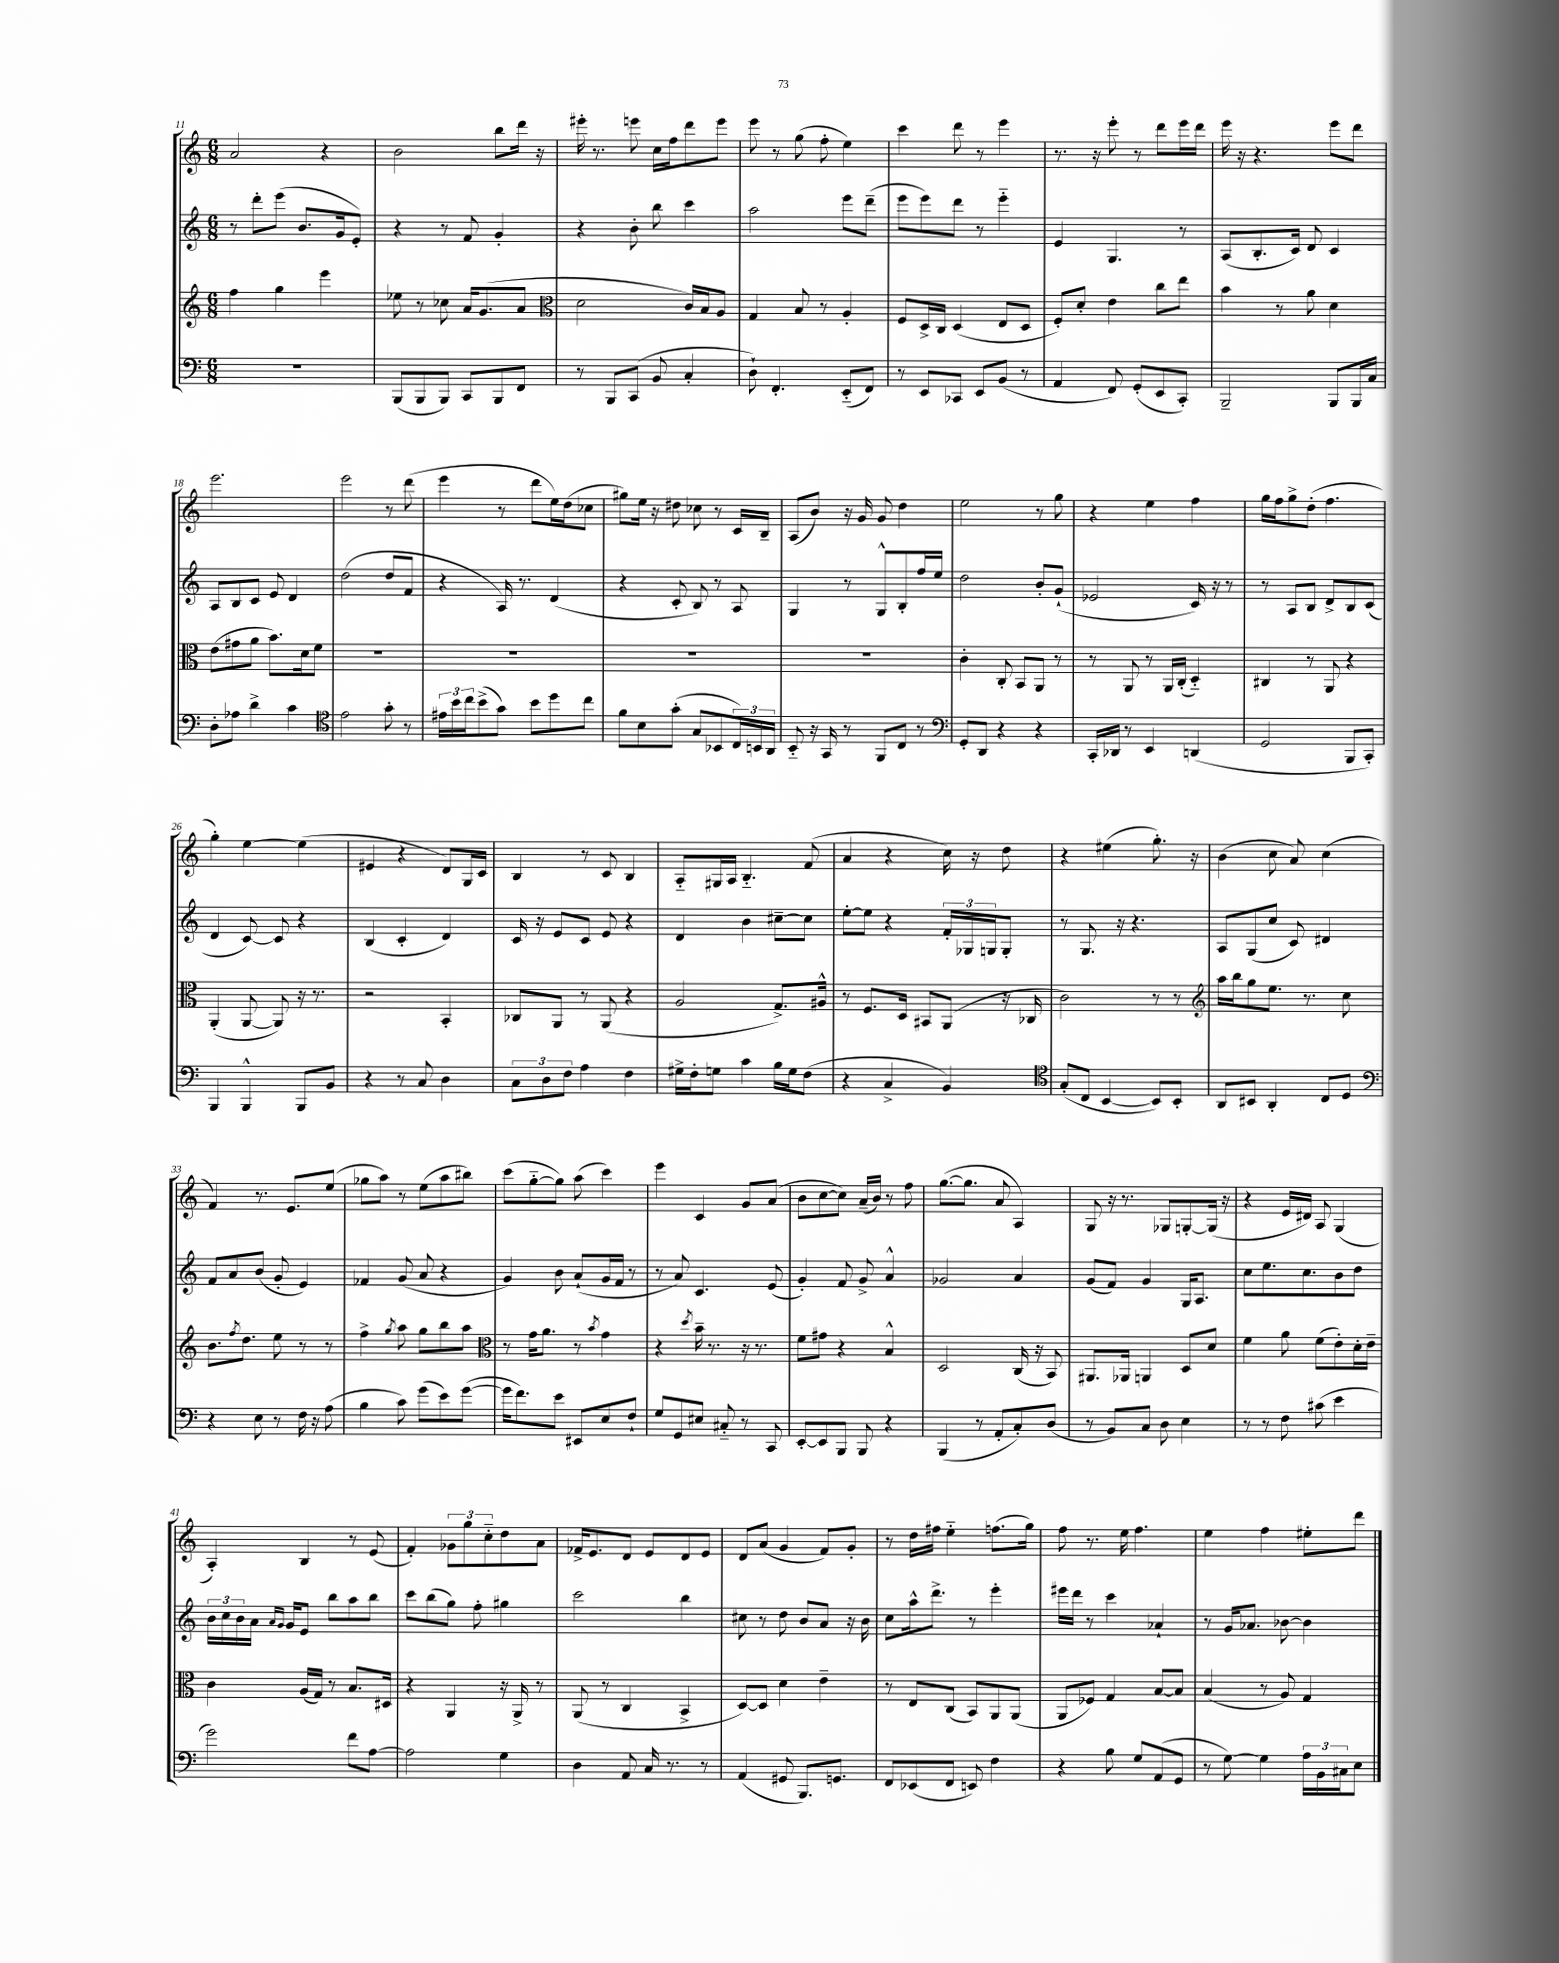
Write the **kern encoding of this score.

**kern	**kern	**kern	**kern
*part4	*part3	*part2	*part1
*staff4	*staff3	*staff2	*staff1
*clefF4	*clefG2	*clefG2	*clefG2
*k[]	*k[]	*k[]	*k[]
*M6/8	*M6/8	*M6/8	*M6/8
=11	=11	=11	=11
2.r	4ff\	8r	2a/
.	.	8ddd'\L	.
.	4gg\	(8eee\J	.
.	.	8.b/L	.
.	4eee\	.	4r
.	.	16g/k	.
.	.	8e'/J)	.
=12	=12	=12	=12
(8BBB/L	8ee-X\	4r	2b\
8BBB/	8r	.	.
8BBB/J)	8cc-X\	8r	.
8CC/L	16a/KL	8f/	.
.	(8.g/	.	.
8BBB/	.	4g'/	8bb\L
8FF/J	8a/J	.	16ddd\Jk
.	.	.	16r
=13	=13	=13	=13
*	*clefC3	*	*
8r	2d\	4r	16eee#X'\
.	.	.	8.r
8BBB/L	.	.	.
(8CC/J	.	8b'\	8eeen\
8BB/	.	8bb\	16cc\LL
.	.	.	16ff\J
4C'/	16c/LL)	4ccc\	8ddd\
.	16B/J	.	.
.	8A/J	.	8eee\J
=14	=14	=14	=14
8D`\)	4G/	2aa\	8eee\
4.FF'/	.	.	8r
.	8B/	.	(8gg\
.	8r	.	8ff'\
(8EE/L	4A'/	8eee\L	4ee\)
8FF/J)	.	(8ddd~\J	.
=15	=15	=15	=15
8r	8F/L	8eee\L	4ccc\
8EE/L	16D^/L	8eee\)	.
.	16C/JJ	.	.
8CC-X/J	(4D/	8ddd\J	8ddd\
8EE/L	.	8r	8r
(8BB/J	8E/L	4eee\	4eee\
8r	8D/J	.	.
=16	=16	=16	=16
4AA/	8F'/L)	4e/	8.r
.	8d'/J	.	.
.	.	.	16r
8FF/)	4e\	4.G/	8eee'\
(8GG'/L	.	.	8r
8EE/	8cc\L	.	8ddd\L
8CC'/J)	8ee\J	8r	16eee\L
.	.	.	16ddd\JJ
=17	=17	=17	=17
2BBB~/	4b\	(8A/L	16eee\
.	.	.	16r
.	.	8.B'/	4.r
.	8r	.	.
.	.	16c/Jk)	.
.	8a\	8d/	.
8BBB/L	4d\	4c/	8eee\L
16BBB/L	.	.	8ddd\J
16C/JJ	.	.	.
!!LO:LB:g=z
=18	=18	=18	=18
8D'\L	(8e\L	8A/L	2.eee\
8A-X\J	8g#X\	8B/	.
4d^\	8a\J	8c/J	.
.	8.b\L)	8e/	.
4c\	.	4d/	.
.	16d\k	.	.
.	8f\J	.	.
=19	=19	=19	=19
*clefC4	*	*	*
2e\	2.r	(2dd\	2eee\
8g'\	.	8dd/L	8r
8r	.	8f/J	(8ddd\
=20	=20	=20	=20
24e#X\LL	2.r	4r	4eee\
24b\	.	.	.
24cc\J	.	.	.
(8b^\	.	.	.
8g\J)	.	16A/)	8r
.	.	8.r	.
8b\L	.	.	8ddd\L
8dd\	.	(4d/	16ee\L)
.	.	.	(16dd\J
8cc\J	.	.	8cc-X\J
=21	=21	=21	=21
8f\L	2.r	4r	8gg#X\L)
8B\	.	.	16ee\Jk
.	.	.	16r
(8g'\J	.	8c'/	8dd#X\
8G/L	.	8B/)	8cc-X\
8BB-X/	.	8r	8r
24C/L)	.	8A/	16c/LL
24BBn/	.	.	.
.	.	.	16B~/JJ
24AA/JJ	.	.	.
=22	=22	=22	=22
8BB/	2.r	4G/	(8A/L
16r	.	.	8b/J)
16GG/	.	.	.
8r	.	8r	16r
.	.	.	16g/
8FF/L	.	8G^^/L	8g/
8C/J	.	8B'/	4dd\
8r	.	16ff/L	.
.	.	16ee/JJ	.
=23	=23	=23	=23
*clefF4	*	*	*
8GG'/L	4c'\	2dd\	2ee\
8DD/J	.	.	.
4r	8C'/	.	.
.	8BB/L	.	.
4r	8AA/J	8b'/L	8r
.	8r	(8g`/J	8gg\
=24	=24	=24	=24
16CC'/LL	8r	2e-X/	4r
16DD-X/JJ	.	.	.
8r	8AA/	.	.
4EE/	8r	.	4ee\
.	16AA/LL	.	.
.	(16C'/JJ	.	.
(4DDn/	4D/)	16c/)	4ff\
.	.	16r	.
.	.	8r	.
=25	=25	=25	=25
2GG/	4C#X/	8r	16gg\LL
.	.	.	16ff\J
.	.	8A/L	8gg^\
.	8r	8B/J	(8dd'\J
.	8AA/	8d^/L	4.ff\
8BBB/L	4r	8B/	.
8CC'/J)	.	(8c/J	.
!!LO:LB:g=z
=26	=26	=26	=26
4BBB/	(4AA'/	4d/	4gg'\)
4BBB^^/	[8AA/	[8c/)	[4ee\
.	8AA/])	8c/]	.
8BBB/L	16r	4r	(4ee\]
.	8.r	.	.
8BB/J	.	.	.
=27	=27	=27	=27
4r	2r	(4B/	4e#X/
8r	.	4c'/	4r
8C/	.	.	.
4D\	4BB'/	4d/)	8d/L)
.	.	.	16G/L
.	.	.	16c/JJ
=28	=28	=28	=28
12C\L	8C-X/L	16c/	4B/
.	.	16r	.
12D\	.	.	.
.	8AA/J	8e/L	.
12F\J	.	.	.
4A\	8r	8c/J	8r
.	(8AA/	8e/	8c/
4F\	4r	4r	4B/
=29	=29	=29	=29
16G#X^\LL	2A/	4d/	8A/L
16F'\J	.	.	.
8Gn\J	.	.	16G#X/L
.	.	.	16A/JJ
4c\	.	4b\	4.B/
16B\LL	8.G^/L)	[8cc#X~\L	.
16G\J	.	.	.
(8F\J	.	8cc#\J]	(8f/
.	16A#X^^/Jk	.	.
=30	=30	=30	=30
4r	8r	[8ee'\L	4a/
.	8.F/L	8ee\J]	.
4C^/	.	4r	4r
.	16D/Jk	.	.
.	8BB#X/L	.	.
4BB/)	(8AA/J	24f'/LL	16cc\)
.	.	24G-X/	.
.	.	.	16r
.	.	24Gn/J	.
.	16r	8G'/J	8dd\
.	16C-X/	.	.
=31	=31	=31	=31
*clefC4	*	*	*
(8G'/L	2c\)	8r	4r
8C/J	.	8.G/	.
[4BB/	.	.	(4ee#X\
.	.	16r	.
.	.	4.r	.
8BB/L])	8r	.	8.gg'\)
8BB'/J	8r	.	.
.	.	.	16r
=32	=32	=32	=32
*	*clefG2	*	*
8AA/L	16aa\LL	8A/L	(4b\
.	16bb\J	.	.
8BB#X/J	8gg\	(8G/	.
4AA'/	8.ee\J	8cc/J	8cc\
.	.	8c/)	8a/)
.	8.r	.	.
8C/L	.	4d#X/	(4cc\
8D/J	8cc\	.	.
!!LO:LB:g=z
=33	=33	=33	=33
*clefF4	*	*	*
4r	8.b\L	8f/L	4f/)
.	.	8a/	.
.	8qff/	.	.
.	8.dd\J	.	.
8E\	.	(8b/J	8.r
8r	8ee\	8g'/	.
.	.	.	8.e/L
16F\	8r	4e/)	.
16r	.	.	.
(8A\	8r	.	(8ee/J
=34	=34	=34	=34
4B\	4ff^\	4f-X/	8gg-X\L
.	.	.	8aa\J)
.	8qgg/	.	.
8c\)	8aa\	(8g/	8r
(8g\L	8gg\L	8a/	(8ee\L
8e\)	8bb\	4r	8aa\
([8g\J	8aa\J	.	8bb#X\J)
=35	=35	=35	=35
*	*clefC3	*	*
16g\KL]	8r	4g/)	(8ccc\L
8.f\)	.	.	.
.	16g\KL	.	[8gg\
.	8.a\J	.	.
8e\J	.	8b\	8gg\J])
8EE#X/L	8r	(8a`/L	(8aa\
.	8qb/	.	.
8E/	4g\	16g/L	4ccc\)
.	.	16f/JJ	.
8F`/J	.	8r	.
=36	=36	=36	=36
8G/L	4r	8r	4eee\
8GG/	.	8a/)	.
.	8qdd/	.	.
8E#X/J	16b~\	4.c/	4c/
.	8.r	.	.
8C#X/	.	.	.
8r	16r	.	8g/L
.	8.r	.	.
8CC/	.	(8e/	(8a/J
=37	=37	=37	=37
[8EE'/L	8f\L	4g'/)	8b\L
8EE/]	8g#X\J	.	[8cc\
8BBB/J	4r	8f/	8cc\J])
8BBB/	.	8g^/	(16a~/LL
.	.	.	16b/JJ)
4r	4B^^/	4a^^/	8r
.	.	.	8ff\
=38	=38	=38	=38
(4BBB/	2D/	2g-X/	([8.gg\L
.	.	.	8.gg\J]
8r	.	.	.
8AA'/L	.	.	8a/
8C'/)	(16C/	4a/	4A/)
.	16r	.	.
(8D/J	8BB/)	.	.
=39	=39	=39	=39
8r	8.AA#X/L	(8g/L	8G/
8BB/L)	.	8f/J)	16r
.	16AA-X/Jk	.	8.r
8C/J	4AAn/	4g/	.
8D\	.	.	8G-X/L
4E\	8D/L	16G/KL	[8Gn'/
.	.	8.A/J	.
.	8d/J	.	(16G/Jk]
.	.	.	16r
=40	=40	=40	=40
8r	4f\	8cc\L	4r
8r	.	8.ee\	.
8F\	8a\	.	16e/LL
.	.	8.cc\	16d#X/JJ)
(8c#X\	(8f\L	.	8A/
4e\	8e'\)	8b\	(4G/
.	16d'\L	8dd\J	.
.	16e~\JJ	.	.
!!LO:LB:g=z
=41	=41	=41	=41
2g\)	4c\	24b\LL	4A'/)
.	.	24cc\	.
.	.	24b\	.
.	.	16a\JJ	.
.	.	16qqa/LL	.
.	.	16qqg/JJ	.
.	.	16g/KL	.
.	(16A/LL	8e/J	4B/
.	16G/JJ)	.	.
.	8r	8bb\L	.
8f\L	8.B/L	8aa\	8r
[8A\J	.	8bb\J	(8e/
.	16D#X/Jk	.	.
=42	=42	=42	=42
2A\]	4r	8ccc\L	4f'/)
.	.	(8bb\	.
.	4AA/	8gg\J)	12g-X\L
.	.	.	12gg\
.	.	8ff'\	.
.	.	.	12cc\
4G\	16r	4gg#X\	8dd\
.	16AA^/	.	.
.	8r	.	8a\J
=43	=43	=43	=43
4D\	(8AA/	2ccc\	16f-X^/KL
.	.	.	8.e/
.	8r	.	.
8AA/	4C/	.	8d/J
16C/	.	.	8e/L
8.r	.	.	.
.	4BB^/	4bb\	8d/
8r	.	.	8e/J
=44	=44	=44	=44
(4AA/	[8D/L)	8cc#X\	8d/L
.	8D/J]	8r	(8a/J
8GG#X/	4d\	8dd\	4g/
8.BBB/L)	.	8b/L	.
.	4e~\	8a/J	8f/L)
8.GGn/J	.	.	.
.	.	16r	8g'/J
.	.	16b\	.
=45	=45	=45	=45
8FF/L	8r	8cc\L	8r
(8EE-X/	8E/L	16aa^^\k	16dd\LL
.	.	8.ddd^\J	16ff#X\JJ
8FF/J	(8C/J	.	4ee\
8EEn/)	8BB/L)	8r	.
4F\	8AA/	4eee'\	(8.ffn\L
.	(8AA/J	.	.
.	.	.	16gg\Jk)
=46	=46	=46	=46
4r	8AA/L	16eee#X\LL	8ff\
.	.	16ddd\JJ	.
.	8F-X/J)	8r	8.r
8B\	4G/	4ccc\	.
.	.	.	16ee\
8G/L	.	.	4.ff\
(8AA/	[8B/L	4a-X`/	.
8GG/J	8B/J]	.	.
=47	=47	=47	=47
8r	(4B/	8r	4ee\
[8G\)	.	16g/KL	.
.	.	8.a-X/J	.
4G\]	8r	.	4ff\
.	8A/)	[8b-X\	.
24A\LL	4G/	4b-\]	8ee#X'\L
24BB\	.	.	.
24C#X\J	.	.	.
8E\J	.	.	8ddd\J
==	==	==	==
*-	*-	*-	*-
